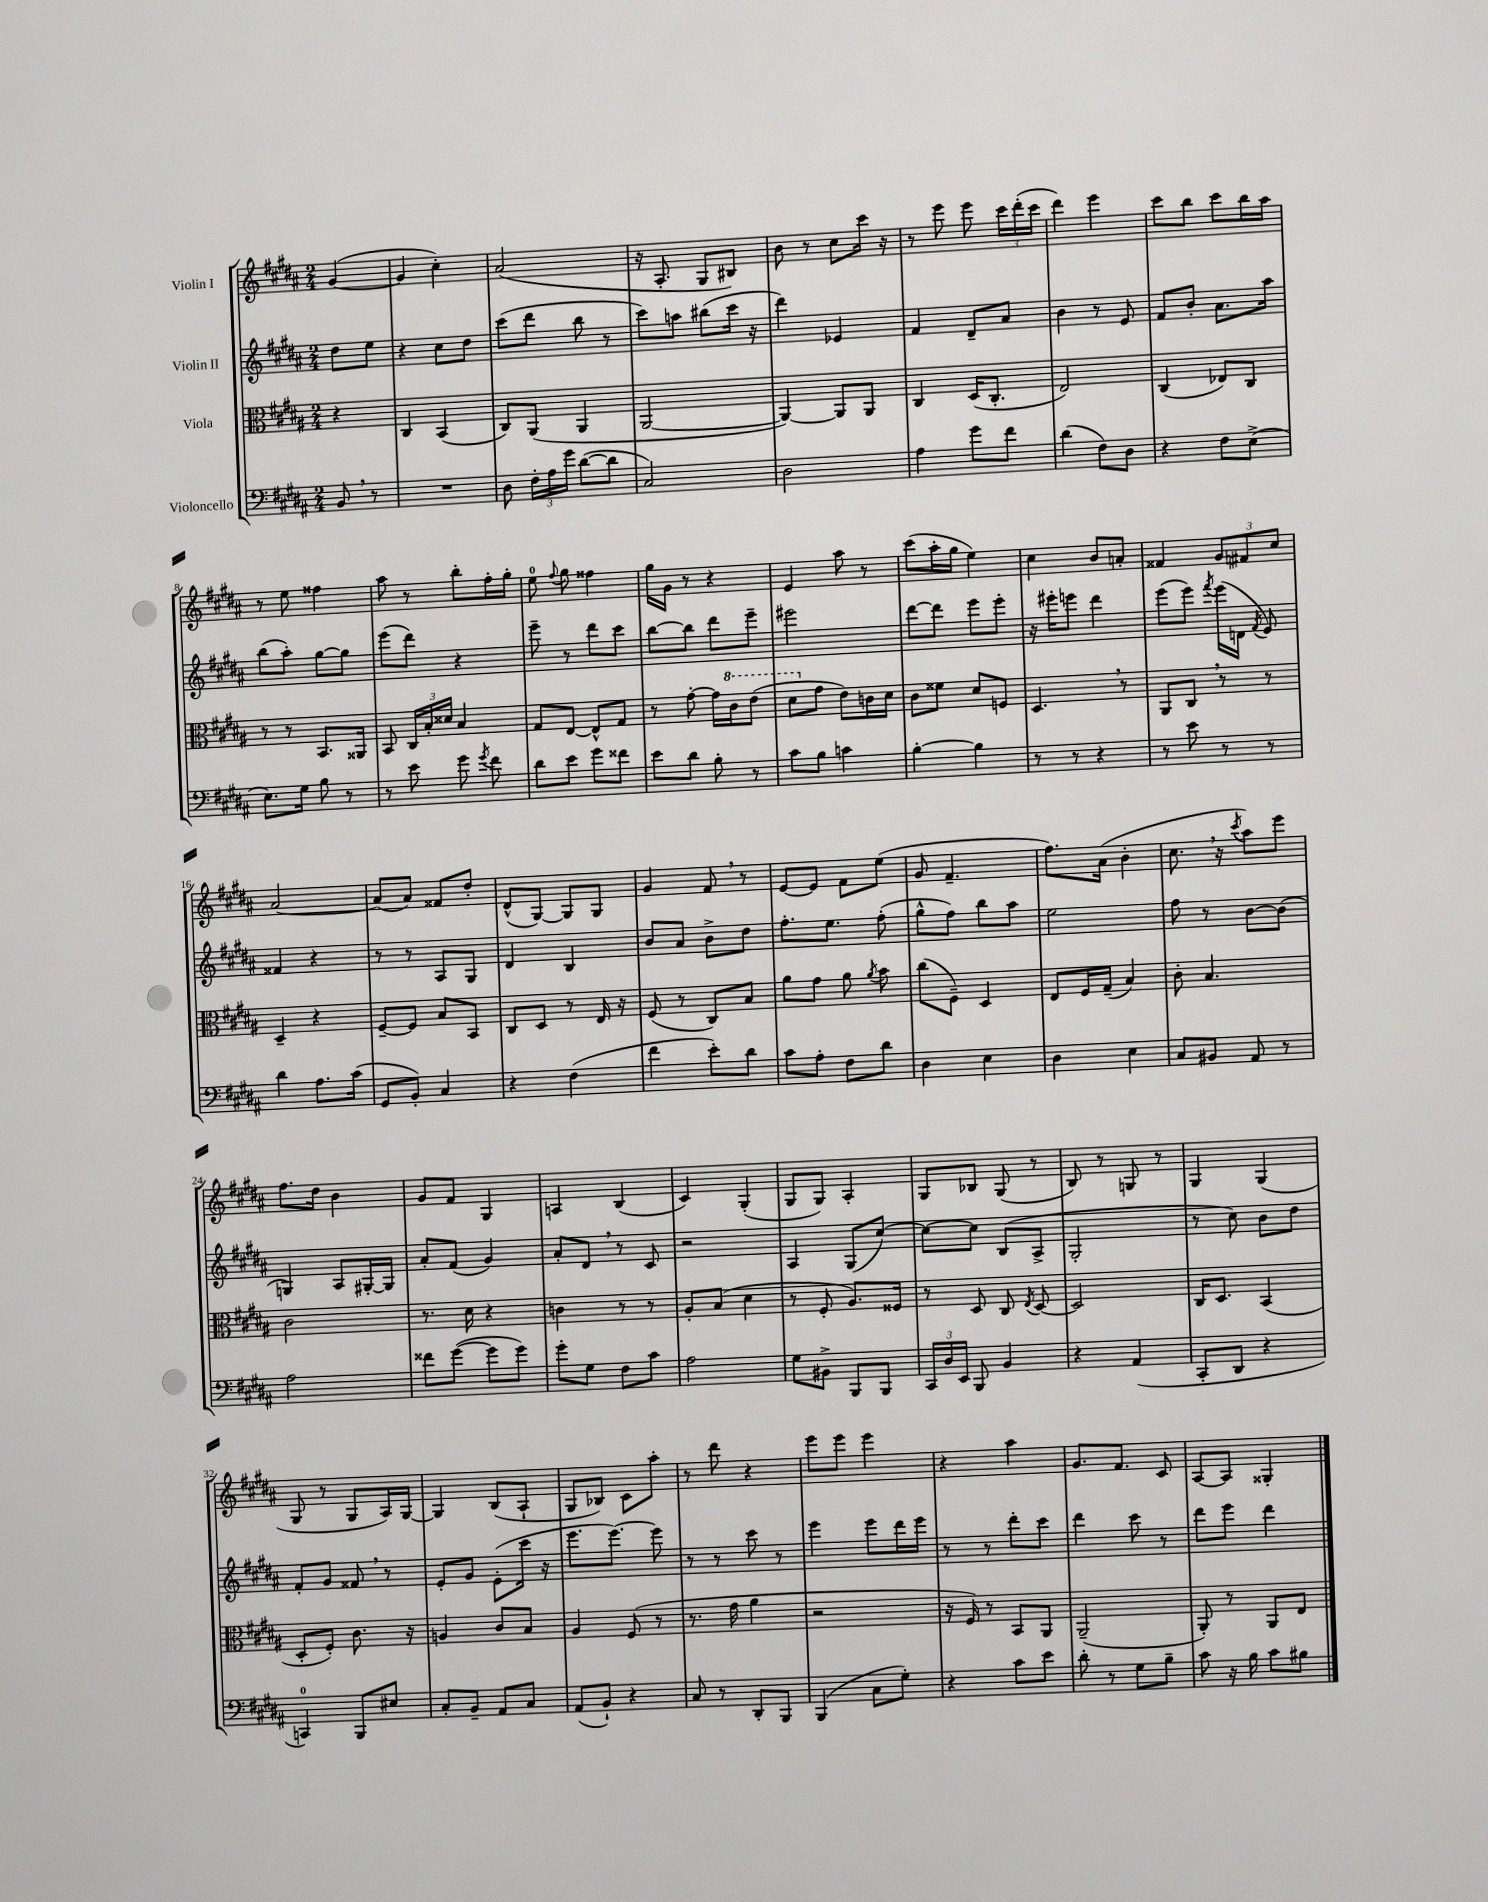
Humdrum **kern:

**kern	**kern	**kern	**kern
*staff4	*staff3	*staff2	*staff1
*clefF4	*clefC3	*clefG2	*clefG2
*k[f#c#g#d#a#]	*k[f#c#g#d#a#]	*k[f#c#g#d#a#]	*k[f#c#g#d#a#]
*M2/4	*M2/4	*M2/4	*M2/4
8BB	4r	8dd#	([4g#
8r	.	8ee	.
=	=	=	=
2r	4C#	4r	4g#]
.	(4BB	8cc#	4cc#')
.	.	8dd#	.
=	=	=	=
8D#	8C#)	(8ccc#	(2a#
24F#'	(8AA#	8ddd#	.
24A#	.	.	.
24g#	.	.	.
([8d#	4AA#	8bb	.
8d#]	.	8r	.
=	=	=	=
2C#)	[2AA#	8ccc#)	16r
.	.	.	8.A#'
.	.	8aa	.
.	.	(8bb#	8G#
.	.	16ccc#	8B#)
.	.	16r	.
=	=	=	=
2D#	4AA#_)	4ddd#)	8b
.	.	.	8r
.	8AA#]	4e-	8cc#
.	8AA#	.	16ccc#
.	.	.	16r
=	=	=	=
4A#	4C#	4f#	8r
.	.	.	8eee
8g#	(16D#	8d#~	8eee
.	8.C#'	.	.
8f#	.	8a#	24ccc#
.	.	.	(24ddd#'
.	.	.	24ccc#
=	=	=	=
(4d#	2E)	4b	4ddd#)
8F#)	.	8r	4eee
8D#	.	8e	.
=	=	=	=
4r	(4C#	8f#	8ccc#
.	.	8b'	8bb
8F#	8E-)	8.a#	8ccc#
(8E^	8C#	.	16bb
.	.	16aa#	16aa#
=	=	=	=
8.E)	8r	(8bb	8r
.	8r	8aa#')	8ee
16G#	.	.	.
8B	8.BB	[8gg#	4ff##
8r	.	8gg#]	.
.	16AA##	.	.
=	=	=	=
8r	8BB	(8eee	8aa#
8e	24C#	8ddd#)	8r
.	24B'	.	.
.	24d##	.	.
8g#	4B	4r	8bb'
8qg#	.	.	.
8f#	.	.	16ff#'
.	.	.	16gg#'
=	=	=	=
8d#	8G#	8eee~	8ee
.	.	.	8qqff#
8e	[8E	8r	8gg#
8g#	8E^^]	8ddd#	4ff##
8f##	8G#	8ccc#	.
=	=	=	=
8e	8r	[8bb	16gg#
.	.	.	16g#
8d#	[8g#'	8bb]	8r
8B'	16g#]	8ddd#	4r
.	16cc#	.	.
8r	(8ee	8eee~	.
=	=	=	=
8c#	8dd#	2eee#	4e
8B	8g#	.	.
4c	8e)	.	8aa#
.	16c	.	8r
.	16d#	.	.
=	=	=	=
[4B'	8c#	[8ddd#	(8ccc#
.	8f##	8ddd#]	16aa#'
.	.	.	16gg#
4B]	8d#	8eee	4ee)
.	8F	8eee'	.
=	=	=	=
8r	4.D#	16r	4cc#
.	.	16eee#'	.
8r	.	8eee	.
4r	.	4ddd#	8b
.	8r	.	8a'
=	=	=	=
8r	8AA#	(8eee	4f##
8e	8C#	8eee)	.
.	.	8qfff#	.
8r	8r	(16eee	12g#
.	.	16d	.
.	.	.	12f#
.	.	8qf#	.
8r	8r	8e)	.
.	.	.	12cc#
=	=	=	=
4d#	4D#~	4f##	[2a#
8.A#	4r	4r	.
(16c#	.	.	.
=	=	=	=
8GG#	[8F#~	8r	(8a#]
8BB')	8F#]	8r	8a#)
4C#	8B	8A#	8f##
.	8BB	8G#	8dd#'
=	=	=	=
4r	8C#	4d#	(8d#^^
.	8D#	.	[8G#)
(4F#	8r	4B	8G#]
.	16E	.	8G#
.	16r	.	.
=	=	=	=
4f#	(8F#	8b	4g#
.	8r	8a#	.
8e')	8C#)	8b^	8f#
8d#	8B	8dd#	8r
=	=	=	=
8c#	8a#	8.ff#'	[8e
8A#'	8g#	.	8e]
.	.	8.ee	.
8F#	8a#	.	8f#
.	8qa#	.	.
8d#	8b	(8ff#'	(8ee
=	=	=	=
4D#	(8cc#	8gg#^^	8g#
.	8F#~)	8ff#)	4.f#~
4E	4D#	8bb	.
.	.	8aa#	.
=	=	=	=
4D#	8E	2ee	8.ff#)
.	16F#	.	.
.	(16G#~	.	(16a#
4E	4B)	.	4b'
=	=	=	=
8C#	8c#'	8ff#	8.cc#
8BB#	4.B	8r	.
.	.	.	16r
.	.	.	8qccc#
8AA#	.	[8b	8aa#)
8r	.	(8b]	8eee
=	=	=	=
2A#	2c#	4G)	8.ff#
.	.	.	16dd#
.	.	8A#	4b
.	.	[16G#'	.
.	.	16G#]	.
=	=	=	=
8f##	8.r	8a#'	8g#
([8g#	.	(8f#	8f#
.	16d#	.	.
8g#]	4r	4g#)	4G#
8g#)	.	.	.
=	=	=	=
8g#'	4c	8a#'	4A
8G#	.	8d#	.
8F#	8r	8r	(4B
8c#	8r	8c#	.
=	=	=	=
2A#	8A#'	2r	4c#)
.	(8B	.	.
.	4d#	.	(4G#'
=	=	=	=
8G#	8r	4A#	8G#
8BB#^	8F#'	.	8G#)
8BBB	8.A#)	(8G#	4A#'
8BBB	.	[8cc#)	.
.	16F##	.	.
=	=	=	=
24CC#	8r	8cc#_	8G#
24D#	.	.	.
24EE	.	.	.
8BBB	8D#	8cc#]	8B-
4BB	8C#	(8B	(8G#
.	8qE	.	.
.	[8D#	8A#^	8r
=	=	=	=
4r	2D#]	2G#'	8B)
.	.	.	8r
(4AA#	.	.	8G
.	.	.	8r
=	=	=	=
8CC#'	16C#	8r	4G#
.	8.D#	.	.
8DD#	.	8cc#)	.
4r	(4BB	8b	(4G#
.	.	8dd#	.
=	=	=	=
4CC)	8D#'	8f#'	8G#
.	8F#')	8g#	8r
8BBB	8.c#	8f##	8G#
8E#	.	8r	16A#)
.	16r	.	[16G#
=	=	=	=
8C#'	4A	8e'	4G#]
8BB~	.	8g#	.
8AA#	8c#	(8e'	(8B
8C#	8B	16ccc#	8A#`
.	.	16r	.
=	=	=	=
(8AA#	4A#	8.eee	8G#
8BB`)	.	.	8B-)
.	.	[8.eee)	.
4r	(8F#	.	8c#
.	8r	8eee]	8aa#'
=	=	=	=
8C#	8.r	8r	8r
8r	.	8r	8ddd#
.	16g#	.	.
8DD#'	4a#	8ccc#	4r
8BBB	.	8r	.
=	=	=	=
(4BBB	2r	4eee	8eee
.	.	.	8eee
8C#	.	8eee	4eee
8G#')	.	16ddd#	.
.	.	16eee	.
=	=	=	=
4r	16r	8r	4r
.	16F#)	.	.
.	8r	8r	.
8c#	8BB	8ddd#'	4aa#
8e	8AA#	8ccc#	.
=	=	=	=
8d#'	(2AA#~	4ddd#	8.g#
8r	.	.	.
.	.	.	8.f#
8G#	.	8ccc#	.
8B~	.	8r	8c#
=	=	=	=
8c#	8AA#')	8ddd#	[8A#
16r	8r	8eee	8A#]
16B	.	.	.
8c#	8AA#	4ddd#	4G##'
8B#	8E	.	.
==	==	==	==
*-	*-	*-	*-
